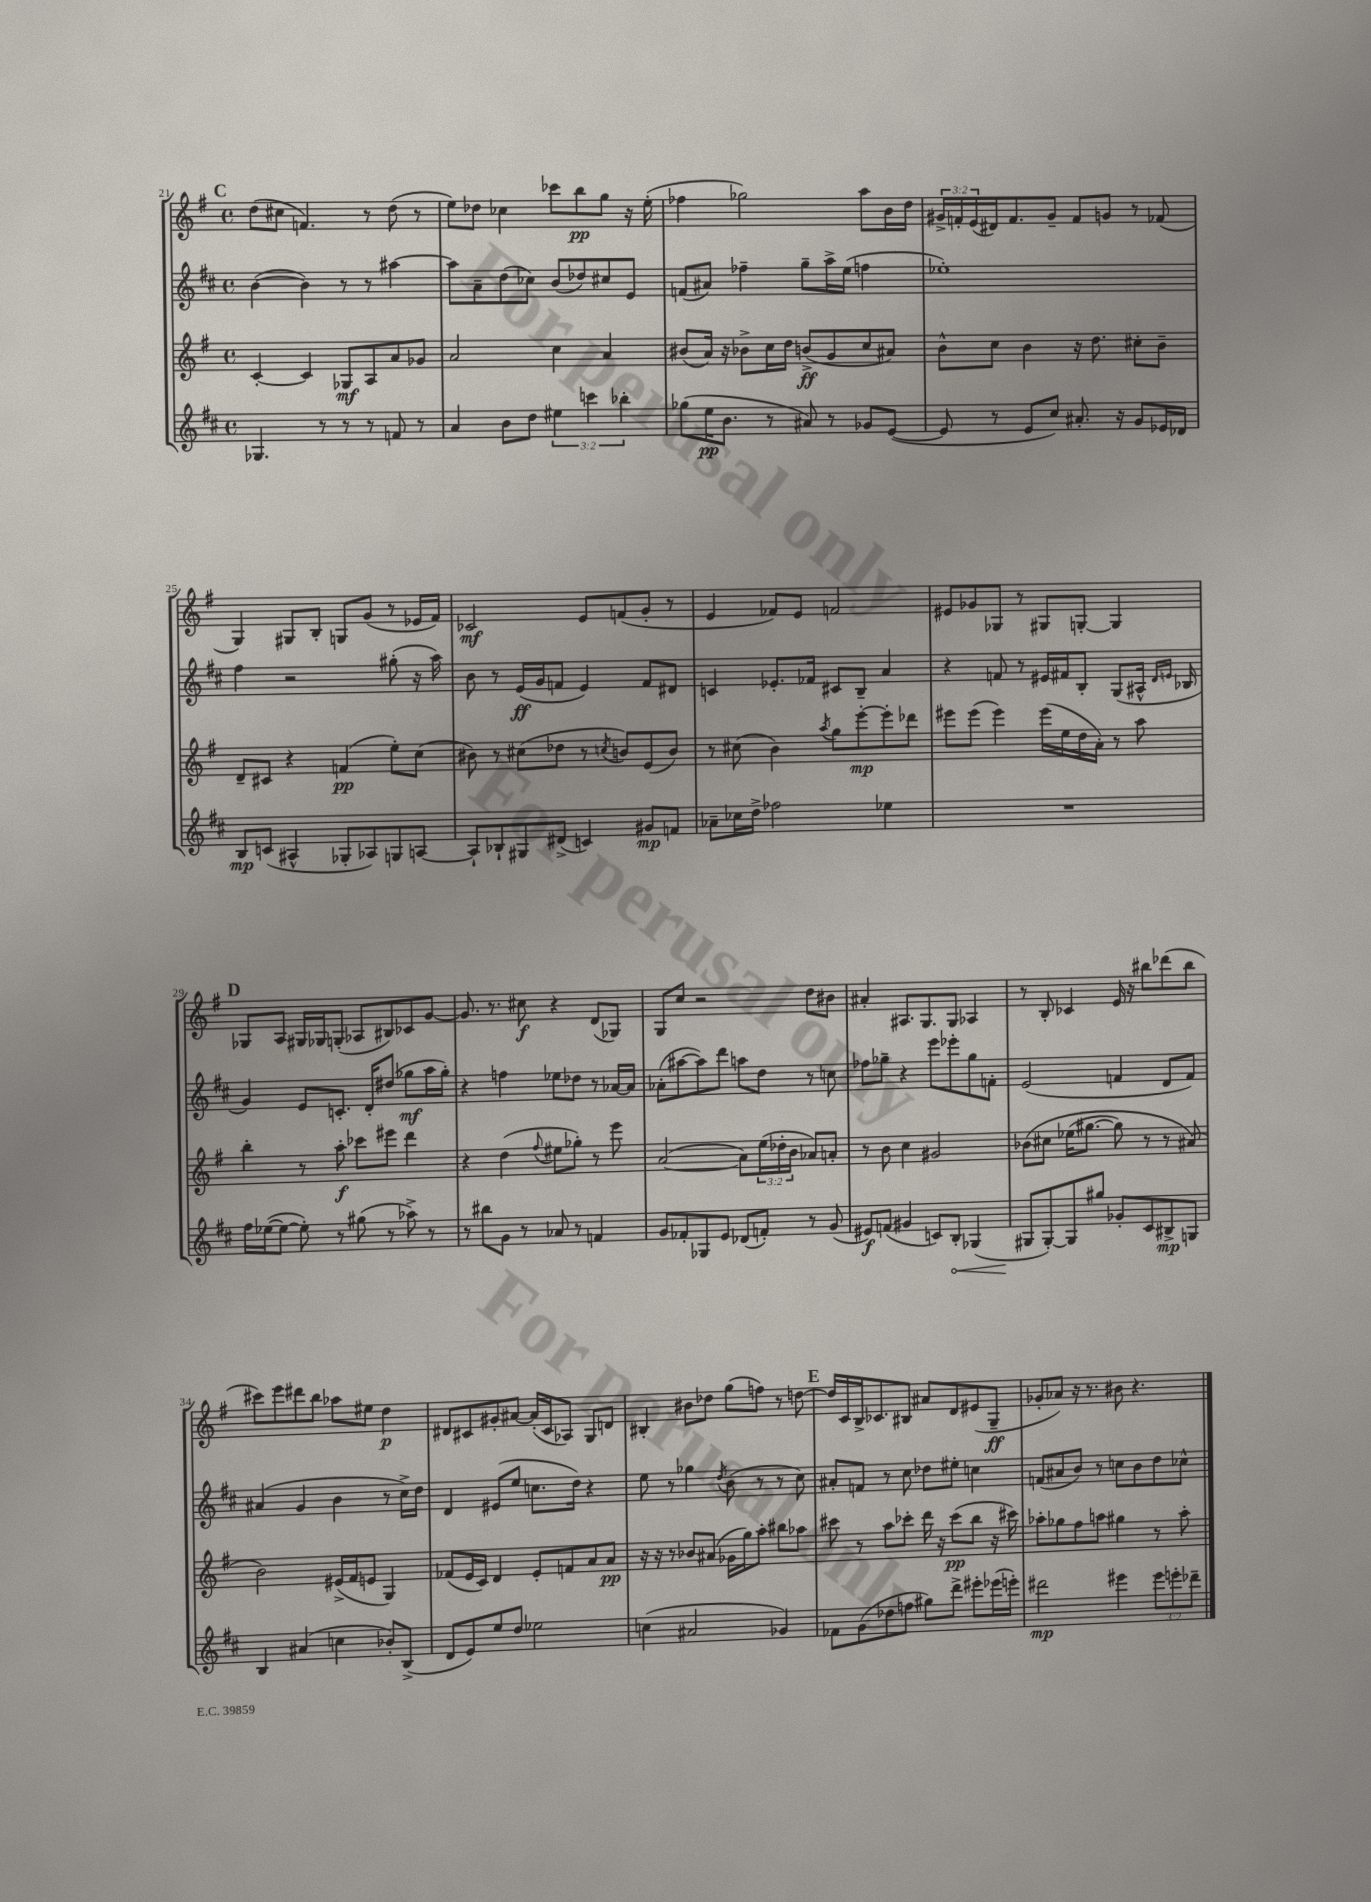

**kern	**kern	**kern	**kern
*staff4	*staff3	*staff2	*staff1
*clefG2	*clefG2	*clefG2	*clefG2
*k[f#c#]	*k[f#]	*k[f#c#]	*k[f#]
*M4/4	*M4/4	*M4/4	*M4/4
*met(c)	*met(c)	*met(c)	*met(c)
4.G-	[4c'	([4b	(8dd
.	.	.	8cc#
.	4c]	4b])	4.f)
8r	.	.	.
8r	8G-	8r	.
8r	8A	8r	8r
8f	8a	[4aa#	(8dd
8r	8g-	.	8r
=	=	=	=
4a	2a	8aa#]	8ee)
.	.	8a~	8dd-
8b	.	(8dd	4cc-
8dd	.	8cc-)	.
6ee#	4cc	(8b	8ccc-
.	.	8dd-)	8bb
6ccc	.	.	.
.	4a	8cc#	8gg
6bb-'	.	.	.
.	.	8e	16r
.	.	.	(16ee'
=	=	=	=
(8gg-	(8b#	(8f	4ff-
16ee	16a)	8a#)	.
8.b	16r	.	.
.	8b-^	4ff-~	2gg-)
8r	16cc	.	.
.	16dd	.	.
8a#)	(8b^	8gg~	.
8r	8g	16aa^	.
.	.	(16ee	.
8g-	8cc	4ff	8aa
([8e	8a#)	.	16b
.	.	.	16dd
=	=	=	=
8e]	8b^^	1ee-')	24g#^
.	.	.	24f'
.	.	.	(24e
8r	8cc	.	16d#)
.	.	.	8.f
8e	4b	.	.
8cc#)	.	.	8g#~
8.a#'	16r	.	8f
.	8.dd	.	.
.	.	.	8g
16r	.	.	.
8g	8cc#'	.	8r
16e-	8b~	.	(8f-
16d-	.	.	.
=	=	=	=
8B	8d~	4ff#	4G)
(8c	8c#	.	.
4A#^^	4r	2r	8G#
.	.	.	8B'
8G-'	(4f	.	8G
8A-)	.	.	(8g
8G	8ee')	(8gg#'	8r
[8A	(8cc	16r	16e-
.	.	16aa)	16f#)
=	=	=	=
8A`]	8b#)	8b	2c-
8B-`	8r	8r	.
8G#	(8cc#	(16e	.
.	.	16g	.
(8d#^	8dd-	8f	.
4c)	8r	4e)	8e
.	8qcc	.	.
.	8b)	.	(8f
8g#	(8e	8f	8g'
8f	8b)	8d#	8r
=	=	=	=
8a-~	8r	4c	4e
16cc-	(8cc#	.	.
16dd^	.	.	.
2ff-	4b)	8.e-'	8f-)
.	.	.	8e
.	.	16f-	.
.	8qaa	.	.
.	8gg	8c#	2f
.	[8eee'	8B~	.
4ee-	8eee']	4a	.
.	8ddd-	.	.
=	=	=	=
1r	8eee#	4r	8e#
.	(8eee#	.	8g-
.	4eee#)	8f	8G-
.	.	8r	8r
.	(16eee#	16e#	8G#
.	16ee	16f#	.
.	16dd	8B'	[8G'
.	16a')	.	.
.	8r	(8G	4G]
.	8aa	16A#^^	.
.	.	16qqd	.
.	.	16qqe	.
.	.	16B-	.
=	=	=	=
16ff#	4bb'	4g)	8G-
([16ee-	.	.	.
8ee-_	.	.	8A
8ee-'])	8r	8e	16G#
.	.	.	16G-
8r	8aa'	8.c'	(8G'
(8gg#	8ccc-	.	8A-
.	.	16d'	.
8r	8eee#	(8dd#	8B#)
8aa-^)	4ddd	8gg-	8c-
8r	.	16aa	[8g
.	.	16gg-')	.
=	=	=	=
8r	4r	4r	8.g]
8bb#	.	.	.
.	.	.	8.r
8g	(4dd	4ff	.
8r	.	.	8cc#
.	8qqff#	.	.
8a-	8ee#	8ee-	4r
8r	8gg-')	8dd-	.
4f	8r	8r	(8d
.	8eee	[16a-	8G-)
.	.	16a-]	.
=	=	=	=
8g	([2a	(8a-'	8G
8f-'	.	[8aa#	8cc
8G-	.	8aa#])	2r
8e	.	8ddd	.
(8d-	8a])	8aa	.
8f')	(24ee	8dd	.
.	24dd-'	.	.
.	24b	.	.
8r	8a-)	8r	8dd
(8g	8a'	8cc	8b#
=	=	=	=
8e#)	8r	8ff-	4a#'
(8f	8b	8gg-~	.
4g#	4cc	4r	8.A#
.	.	.	8.G
8c)	2g#	8eee	.
8B'	.	8eee-'	8G
(4G-	.	8gg-	4A-
.	.	8f'	.
=	=	=	=
8G#	&(8b-	(2e	8r
[8G#')	8cc#	.	8B'
8G#]	(16ee-	.	4c-
.	[8.gg#	.	.
8gg#	.	.	.
8g-'	8gg#])	4f	16e
.	.	.	16r
8c#	8r	.	8bb#
8B#^	8r	8d	(8ddd-
8G	(8a#&)	8f)	8bb#
=	=	=	=
4B	2b)	(4a#	8ccc#)
.	.	.	8eee
(4a#	.	4g	8ddd#
.	.	.	8bb
4cc	(16e#^	4b	8aa-
.	16f#	.	.
.	8e	.	8ee#
8b-')	4G)	8r	4dd
(8B^	.	16cc#^)	.
.	.	16dd	.
=	=	=	=
8d	(8f-	4d	8d#
8e)	16e	.	8c#
.	16c)	.	.
8ee	4d	(8e#	8g#'
8dd	.	8ee	[8a#
2ee-	8e'	8.cc	(16a#']
.	.	.	16c#
.	8f	.	8A-)
.	.	16dd)	.
.	8a	4r	8G
.	8a	.	8d
=	=	=	=
(4cc	16r	8ee	4B#'
.	16r	.	.
.	8r	8r	.
2a#	8b-	4gg-	8b#
.	(8a#	.	8dd-
.	.	8qdd	.
.	16g-	(8b	(8gg
.	16gg)	.	.
.	8aa'	8r	8ff)
4g-)	8bb#	8r	8r
.	8aa-	8cc#)	[8dd
=	=	=	=
8f-	8ccc#	8a#'	16dd]
.	.	.	16c
(8g	8r	8f	16B^
.	.	.	8.c-
8dd-	8aa	8r	.
8ff	8ccc-'	8cc#	8B#
8gg#)	16ddd	8dd-	8a#
.	16r	.	.
8ddd^	(8ccc-	8ee#'	8d
8eee#'	8bb	4cc	(8e#
(16eee-	16r	.	8G~
16eee')	16ccc#)	.	.
=	=	=	=
2ddd#	8aa-'	(8f	8g-'
.	8gg-	8a#	8a-)
.	8ff#	8b)	16r
.	.	.	8.r
.	8aa	8r	.
4eee#	4gg#	8cc	8b#
.	.	8b	4.r
12eee#	8r	8dd	.
12eee'	.	.	.
.	8aa'	8cc-^^	.
12ddd-~	.	.	.
==	==	==	==
*-	*-	*-	*-
